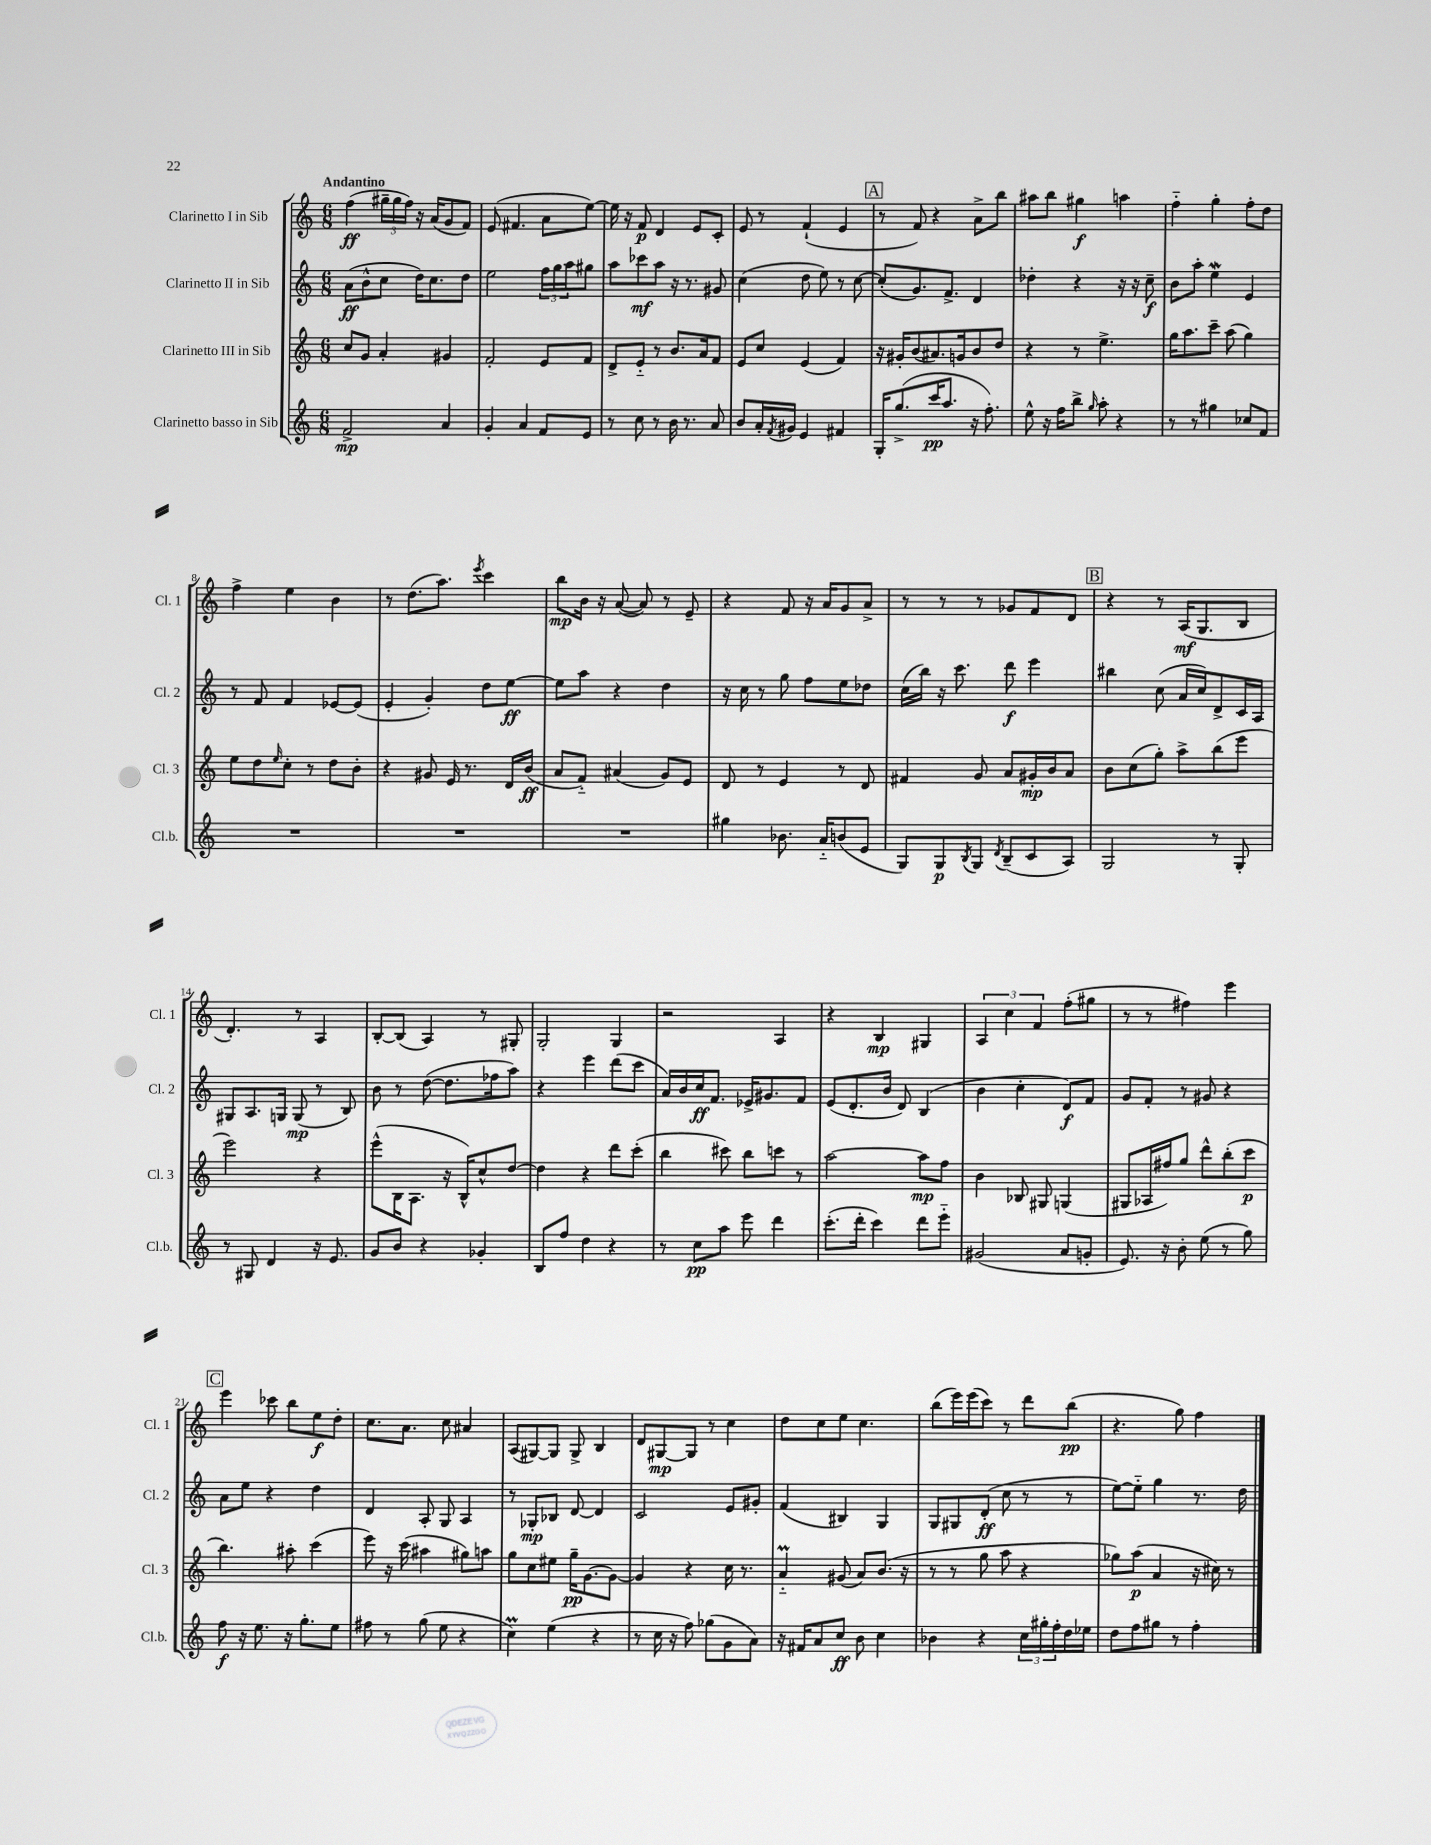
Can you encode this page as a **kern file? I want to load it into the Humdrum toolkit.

**kern	**kern	**kern	**kern
*staff4	*staff3	*staff2	*staff1
*clefG2	*clefG2	*clefG2	*clefG2
*k[]	*k[]	*k[]	*k[]
*M6/8	*M6/8	*M6/8	*M6/8
2f^	8cc	(8a	(4ff
.	8g	8b^^	.
.	4a'	8cc	24gg#~
.	.	.	24gg#
.	.	.	24ff)
.	.	16dd)	16r
.	.	8.cc	(16a
4a	4g#	.	8g
.	.	8dd	8f)
=	=	=	=
4g'	2f'	2ee	(8e
.	.	.	4.f#
4a	.	.	.
8f	8e	24ff	8a
.	.	24gg	.
.	.	24aa	.
8e	8f	8gg#	[8ee)
=	=	=	=
8r	8d^	8aa	16ee]
.	.	.	16r
8cc	8e'~	8ccc-	8f
8r	8r	8aa	4d
16b	8.b	16r	.
8.r	.	8.r	.
.	.	.	8e
.	16a	.	.
8a	8f	8g#	8c'
=	=	=	=
8b	8e	(4cc	8e
16a'	8cc	.	8r
8qf	.	.	.
16g#	.	.	.
4e	(4e	8dd	(4f`
.	.	8ee)	.
4f#	4f)	8r	4e
.	.	[8cc	.
=	=	=	=
16G'	16r	(8cc']	8r
(8.gg^	16g#'	.	.
.	(8b	8.g)	8f)
16ccc	8.a#)	.	4r
8.aa	.	8.f^	.
.	16g	.	.
16r	8b	4d	8a^
8.ff')	.	.	.
.	8dd	.	8bb
=	=	=	=
8ee^^	4r	4dd-'	8aa#
16r	.	.	8bb
16ff	.	.	.
8bb^	8r	4r	4gg#
16qqgg	.	.	.
8aa'	4.ee^	.	.
4r	.	16r	4aa
.	.	16r	.
.	.	8cc~	.
=	=	=	=
8r	16gg	8b	4ff'~
.	8.aa	.	.
8r	.	8aa'	.
4gg#	8ccc~	4ee	4gg'
.	(8aa	.	.
8cc-	4gg)	4e	8ff'
8f	.	.	8dd
=	=	=	=
2.r	8ee	8r	4ff^
.	8dd	8f	.
.	16qqee	.	.
.	8cc'	4f	4ee
.	8r	.	.
.	8dd	[8e-	4b
.	8b'	(8e-]	.
=	=	=	=
2.r	4r	4e'	8r
.	.	.	(8.dd
.	8g#	4g')	.
.	.	.	8.aa)
.	16e	.	.
.	8.r	.	.
.	.	.	8qeee
.	.	8dd	4ccc
.	16d	[8ee	.
.	(16b	.	.
=	=	=	=
2.r	8a	8ee]	8bb
.	8f'~)	8aa	16b
.	.	.	16r
.	(4a#	4r	([8a
.	.	.	8a])
.	8g)	4dd	8r
.	8e	.	8e~
=	=	=	=
4gg#	8d	16r	4r
.	.	16cc	.
.	8r	8r	.
8.b-	4e	8gg	8f
.	.	8ff	16r
16a'~	.	.	16a
(8b	8r	8ee	8g
8e	8d	8dd-	8a^
=	=	=	=
8G)	4f#	(16cc	8r
.	.	16bb)	.
8G	.	16r	8r
.	.	8.ccc	.
8qB	.	.	.
8G	8g	.	8r
8qd	.	.	.
(8B~	8a	8ddd	8g-
8c	16g#'	4eee	8f
.	16b	.	.
8A)	8a	.	8d
=	=	=	=
2G	8b	4bb#	4r
.	(8cc	.	.
.	8gg')	(8cc	8r
.	8aa^	16a	(16A
.	.	16cc)	8.G
8r	(8bb	8d^	.
8G'	8eee	16c	8B
.	.	16A	.
=	=	=	=
8r	2eee)	8G#	4.d')
8G#	.	8.A	.
4d	.	.	.
.	.	16G	.
.	.	(8G	8r
16r	4r	8r	4A
8.e	.	.	.
.	.	8B)	.
=	=	=	=
8g	(8eee^^	8b	[8B'
8b	16B	8r	(8B]
.	8.A	.	.
4r	.	([8dd	4A)
.	16r	8.dd]	.
.	16B^^)	.	.
4g-'	8cc^^	.	8r
.	.	16ff-	.
.	[8dd	8aa)	8G#'
=	=	=	=
8B	4dd]	4r	2G'
8ff	.	.	.
4dd	4r	4eee	.
4r	8ddd	(8ddd	4G
.	(8ccc'	8ccc	.
=	=	=	=
8r	4bb	16a)	2r
.	.	16b	.
8cc	.	16cc	.
.	.	8.f	.
8aa	8ccc#)	.	.
8eee	8bb	16e-^	.
.	.	8.g#	.
4ddd	8ccc	.	4A
.	8r	8f	.
=	=	=	=
(8.ccc'	[2aa	(8e	4r
.	.	8.d'	.
16ddd'	.	.	.
4ccc)	.	.	4B
.	.	16b	.
.	.	8d)	.
8ddd	8aa]	(4B	4G#
8eee'~	8ff	.	.
=	=	=	=
(2g#	4b	4b	6A
.	.	.	6cc
.	8B-	4cc'	.
.	.	.	6f
.	8G#	.	.
8a	(4G	8d)	(8ff'
8g'	.	8f	8gg#
=	=	=	=
8.e)	8G#	8g	8r
.	16A-	8f'	8r
16r	16ff#)	.	.
8b'	8gg	8r	4ff#)
(8ee	8ddd^^	8g#	.
8r	(8bb'	4r	4eee
8gg)	8ccc	.	.
=	=	=	=
8ff	4.bb)	8a	4eee
16r	.	8ee	.
8.ee	.	.	.
.	.	4r	8ccc-
16r	8aa#'	.	8bb
8.gg'	.	.	.
.	(4ccc	4dd	8ee
8ee	.	.	8dd'
=	=	=	=
8ff#	8eee)	4d	8.cc
8r	16r	.	.
.	(16ccc	.	8.a
(8gg	4aa#	8A'	.
8ee	.	8G	8cc
4r	8gg#)	4A	4a#
.	8aa	.	.
=	=	=	=
4cc)	8gg	8r	(8A
.	8cc	8G-'	[8G#)
(4ee	8ee#	8B-	8G#]
.	16gg~	[8d	8G#^
.	[8.g	.	.
4r	.	4d]	4B
.	8g_	.	.
=	=	=	=
8r	4g]	2c	8d
16cc	.	.	[8G#
16r	.	.	.
8ff)	4r	.	8G#]
(8gg-	.	.	8r
8g	16cc	8e	4cc
.	8.r	.	.
8a)	.	8g#'	.
=	=	=	=
16r	4a'~	(4f	8dd
16f#	.	.	.
8a	.	.	8cc
8cc	(8g#	4B#)	8ee
8b	8a)	.	4.cc
4cc	(8.b	4G	.
.	16r	.	.
=	=	=	=
4b-	8r	8G	(8bb
.	8r	8G#	16eee)
.	.	.	(16eee
4r	8gg	(8d'	8ccc)
.	8aa	8cc	8r
24cc	4r	8r	8ddd
24gg#'	.	.	.
24ff'	.	.	.
16dd	.	8r	(8bb
16ee-	.	.	.
=	=	=	=
8dd	8gg-)	[8ee)	4.r
8ff	(8aa	8ee'~]	.
8gg#	4a	4gg	.
8r	.	.	8gg)
4ff'	16r	8.r	4ff
.	16cc#)	.	.
.	8r	.	.
.	.	16dd	.
==	==	==	==
*-	*-	*-	*-
